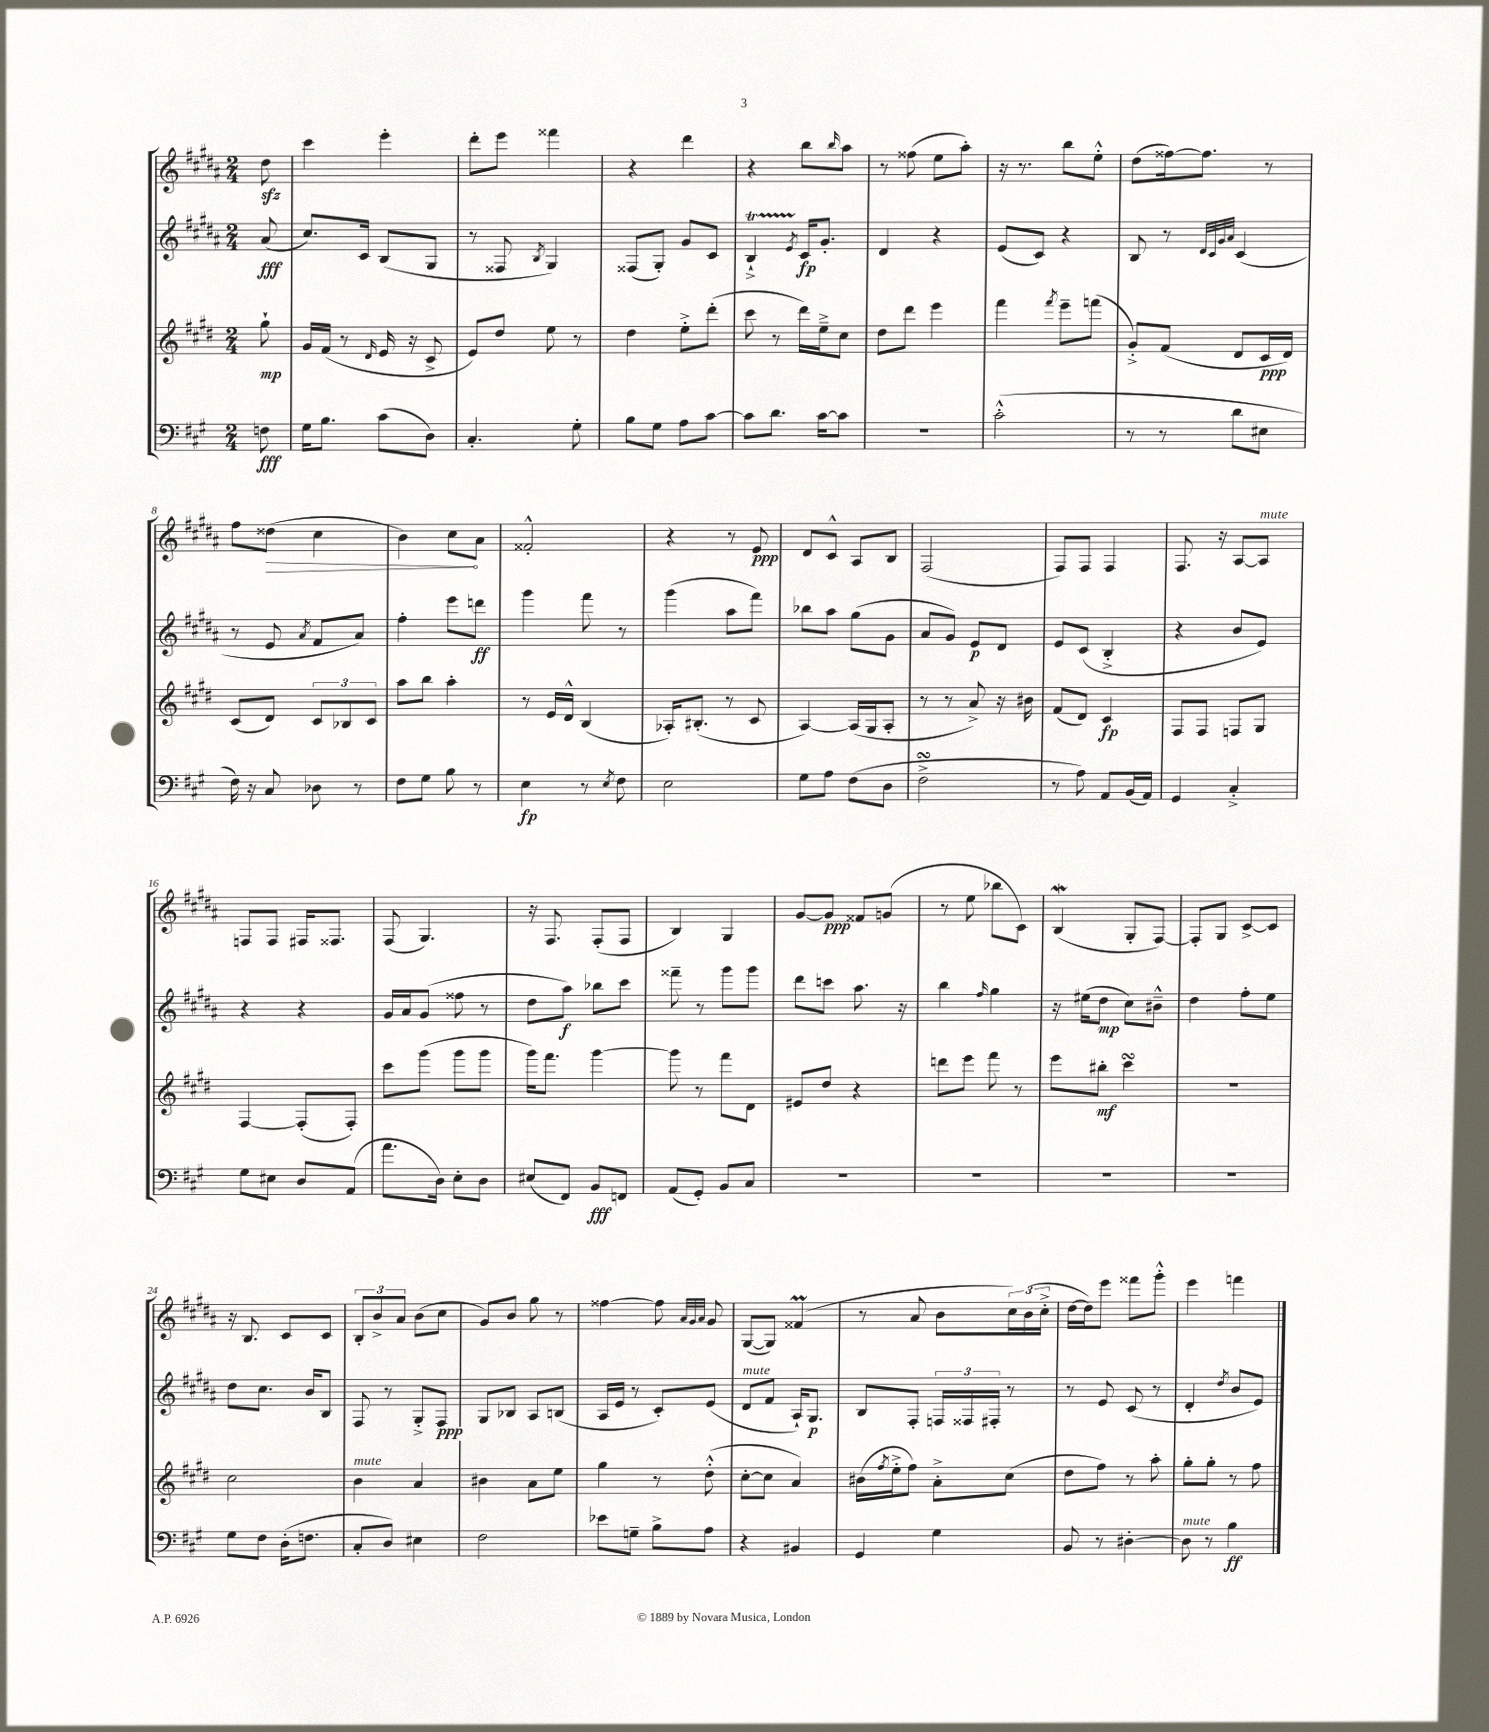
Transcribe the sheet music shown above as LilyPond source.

<<
\new StaffGroup <<
\new Staff = "s0" {
    \clef treble \key b \major \numericTimeSignature \time 2/4 \partial 8
    dis''8\sfz |
    cis'''4 e'''4-. |
    dis'''8-. e'''8 fisis'''4 |
    r4 dis'''4 |
    r4 b''8 \grace { b''16 } ais''8 |
    r8 fisis''8( e''8 ais''8-.) |
    r16 r8. b''8 e''8-.-^ |
    dis''8( fisis''16~) fisis''8. r8 |
    fis''8 \once \override Hairpin.circled-tip = ##t disis''8\>( cis''4 |
    b'4) cis''8\! ais'8 |
    fisis'2-.-^ |
    r4 r8 e'8\ppp |
    dis'8 cis'8-^ ais8 b8 |
    fis2( |
    fis8) fis8 fis4 |
    fis8. r16 ais8~ ais8^\markup { \italic "mute" } |
    f8 f8 fis16 fisis8. |
    fis8( gis4.) |
    r16 fis8. fis8-.( fis8 |
    b4) gis4 |
    gis'8~ gis'8\ppp fisis'8 g'8( |
    r8 e''8 bes''8 cis'8) |
    b4\mordent( gis8-. fis8~) |
    fis8-. gis8 cis'8~-> cis'8 |
    r16 b8. cis'8 cis'8 |
    \tuplet 3/2 { b8-. b'8-> ais'8 } b'8( cis''8 |
    gis'8) b'8 gis''8 r8 |
    fisis''4~ fisis''8 \grace { ais'32 gis'32 ais'32 } gis'8 |
    gis8~( gis8) fisis'4\prall( |
    r8 ais'8 b'8 \tuplet 3/2 { cis''16) b'16( cis''16-.-> } |
    dis''16~ dis''16) e'''8 fisis'''8 gis'''8-.-^ |
    e'''4 f'''4 \bar "|." |
}
\new Staff = "s1" {
    \clef treble \key b \major \numericTimeSignature \time 2/4 \partial 8
    ais'8\fff( |
    cis''8.) cis'16 b8( gis8 |
    r8 fisis8 \acciaccatura { b8 } gis4) |
    fisis8( gis8-.) gis'8 cis'8 |
    b4-!->\startTrillSpan \acciaccatura { e'8 } cis'16\stopTrillSpan\fp gis'8.-. |
    dis'4 r4 |
    e'8( cis'8) r4 |
    b8 r8 \grace { dis'32 cis'32 gis'32 ais'32 } cis'4( |
    r8 e'8 \acciaccatura { ais'8 } fis'8 ais'8) |
    fis''4-. e'''8 d'''8\ff |
    gis'''4 fis'''8 r8 |
    gis'''4( ais''8 fis'''8) |
    bes''8 ais''8 gis''8( gis'8 |
    ais'8 gis'8) e'8\p dis'8 |
    e'8 cis'8( b4-.-> |
    r4 b'8 e'8) |
    r4 r4 |
    gis'16 ais'16 gis'8( fisis''8 r8 |
    dis''8 ais''8\f) bes''8 cis'''8 |
    fisis'''8-- r8 gis'''8 gis'''8 |
    dis'''8 c'''8 ais''8. r16 |
    b''4 \grace { fis''16 } gis''4 |
    r16 eis''16( dis''8\mp cis''8) bis'8---^ |
    dis''4 fis''8-. e''8 |
    dis''8 cis''8. b'16 b8 |
    fis8 r8 gis8-.-> fis8\ppp |
    gis8 bes8 ais8 b8( |
    ais16 e'16 r8 cis'8-.) e'8( |
    dis'8^\markup { \italic "mute" } fis'8 ais16-!) gis8.\p |
    b8 fis8-. \tuplet 3/2 { f16 fisis16 fis16-. } r8 |
    r8 e'8 cis'8( r8 |
    dis'4-. \acciaccatura { dis''8 } b'8 e'8) \bar "|." |
}
\new Staff = "s2" {
    \clef treble \key e \major \numericTimeSignature \time 2/4 \partial 8
    gis''8-!\mp |
    gis'16 fis'16( r8 \grace { dis'16 } e'16 r16 cis'8-> |
    e'8) dis''8 e''8 r8 |
    dis''4 e''8-.-> dis'''8-.( |
    cis'''8 r8 dis'''16) e''16---> cis''8 |
    dis''8 dis'''8 e'''4 |
    fis'''4 \acciaccatura { fis'''8 } e'''8-- f'''8( |
    gis'8-.->) fis'8( dis'8 cis'16\ppp dis'16) |
    cis'8( dis'8) \tuplet 3/2 { cis'8 bes8 cis'8 } |
    a''8 b''8 a''4-. |
    r8 e'16 dis'16-^ b4( |
    aes16-.) bis8.-.( r8 cis'8 |
    a4~) a16( gis16 a8-. |
    r8 r8 a'8->) r16 bis'16 |
    fis'8( dis'8) cis'4\fp |
    fis8 fis8 f8 gis8 |
    fis4~ fis8-.( fis8-.) |
    cis'''8 gis'''8( gis'''8 gis'''8 |
    gis'''16) fis'''8. gis'''4~ |
    gis'''8 r8 fis'''8 dis'8 |
    eis'8 dis''8 r4 |
    d'''8 e'''8 fis'''8 r8 |
    e'''8 bis''8-.\mf cis'''4\turn |
    R2 |
    cis''2 |
    b'4^\markup { \italic "mute" } a'4 |
    bis'4 a'8 e''8 |
    gis''4 r8 dis''8-.-^( |
    cis''8~-. cis''8 a'4) |
    bis'16( \acciaccatura { fis''8 } e''16-.-> fis''8) a'8-.-> cis''8( |
    dis''8 fis''8) r8 a''8-. |
    gis''8-. gis''8-. r8 fis''8 \bar "|." |
}
\new Staff = "s3" {
    \clef bass \key a \major \numericTimeSignature \time 2/4 \partial 8
    f8\fff |
    gis16 b8. cis'8( d8) |
    cis4.-. gis8-. |
    b8 gis8 a8 cis'8~ |
    cis'8 d'8. cis'16~ cis'8 |
    R2 |
    cis'2-.-^( |
    r8 r8 d'8 eis8 |
    fis16) r16 cis8 des8 r8 |
    fis8 gis8 b8 r8 |
    e4\fp r8 \acciaccatura { e8 } fis8 |
    e2 |
    gis8 a8 fis8( d8 |
    fis2->\turn |
    r8 a8) a,8 b,16( a,16) |
    gis,4 cis4-.-> |
    gis8 eis8 d8 a,8( |
    a'8. d16) e8-. d8 |
    eis8( fis,8) b,8\fff f,8 |
    a,8( gis,8-.) b,8 cis8 |
    R2 |
    R2 |
    R2 |
    R2 |
    gis8 fis8 d16-.( f8. |
    cis8-. d8) eis4 |
    fis2 |
    ees'8 g8-- b8-> a8 |
    r4 bis,4 |
    gis,4 gis4 |
    b,8 r8 dis4~-. |
    dis8^\markup { \italic "mute" } r8 b4\ff \bar "|." |
}
>>
>>
